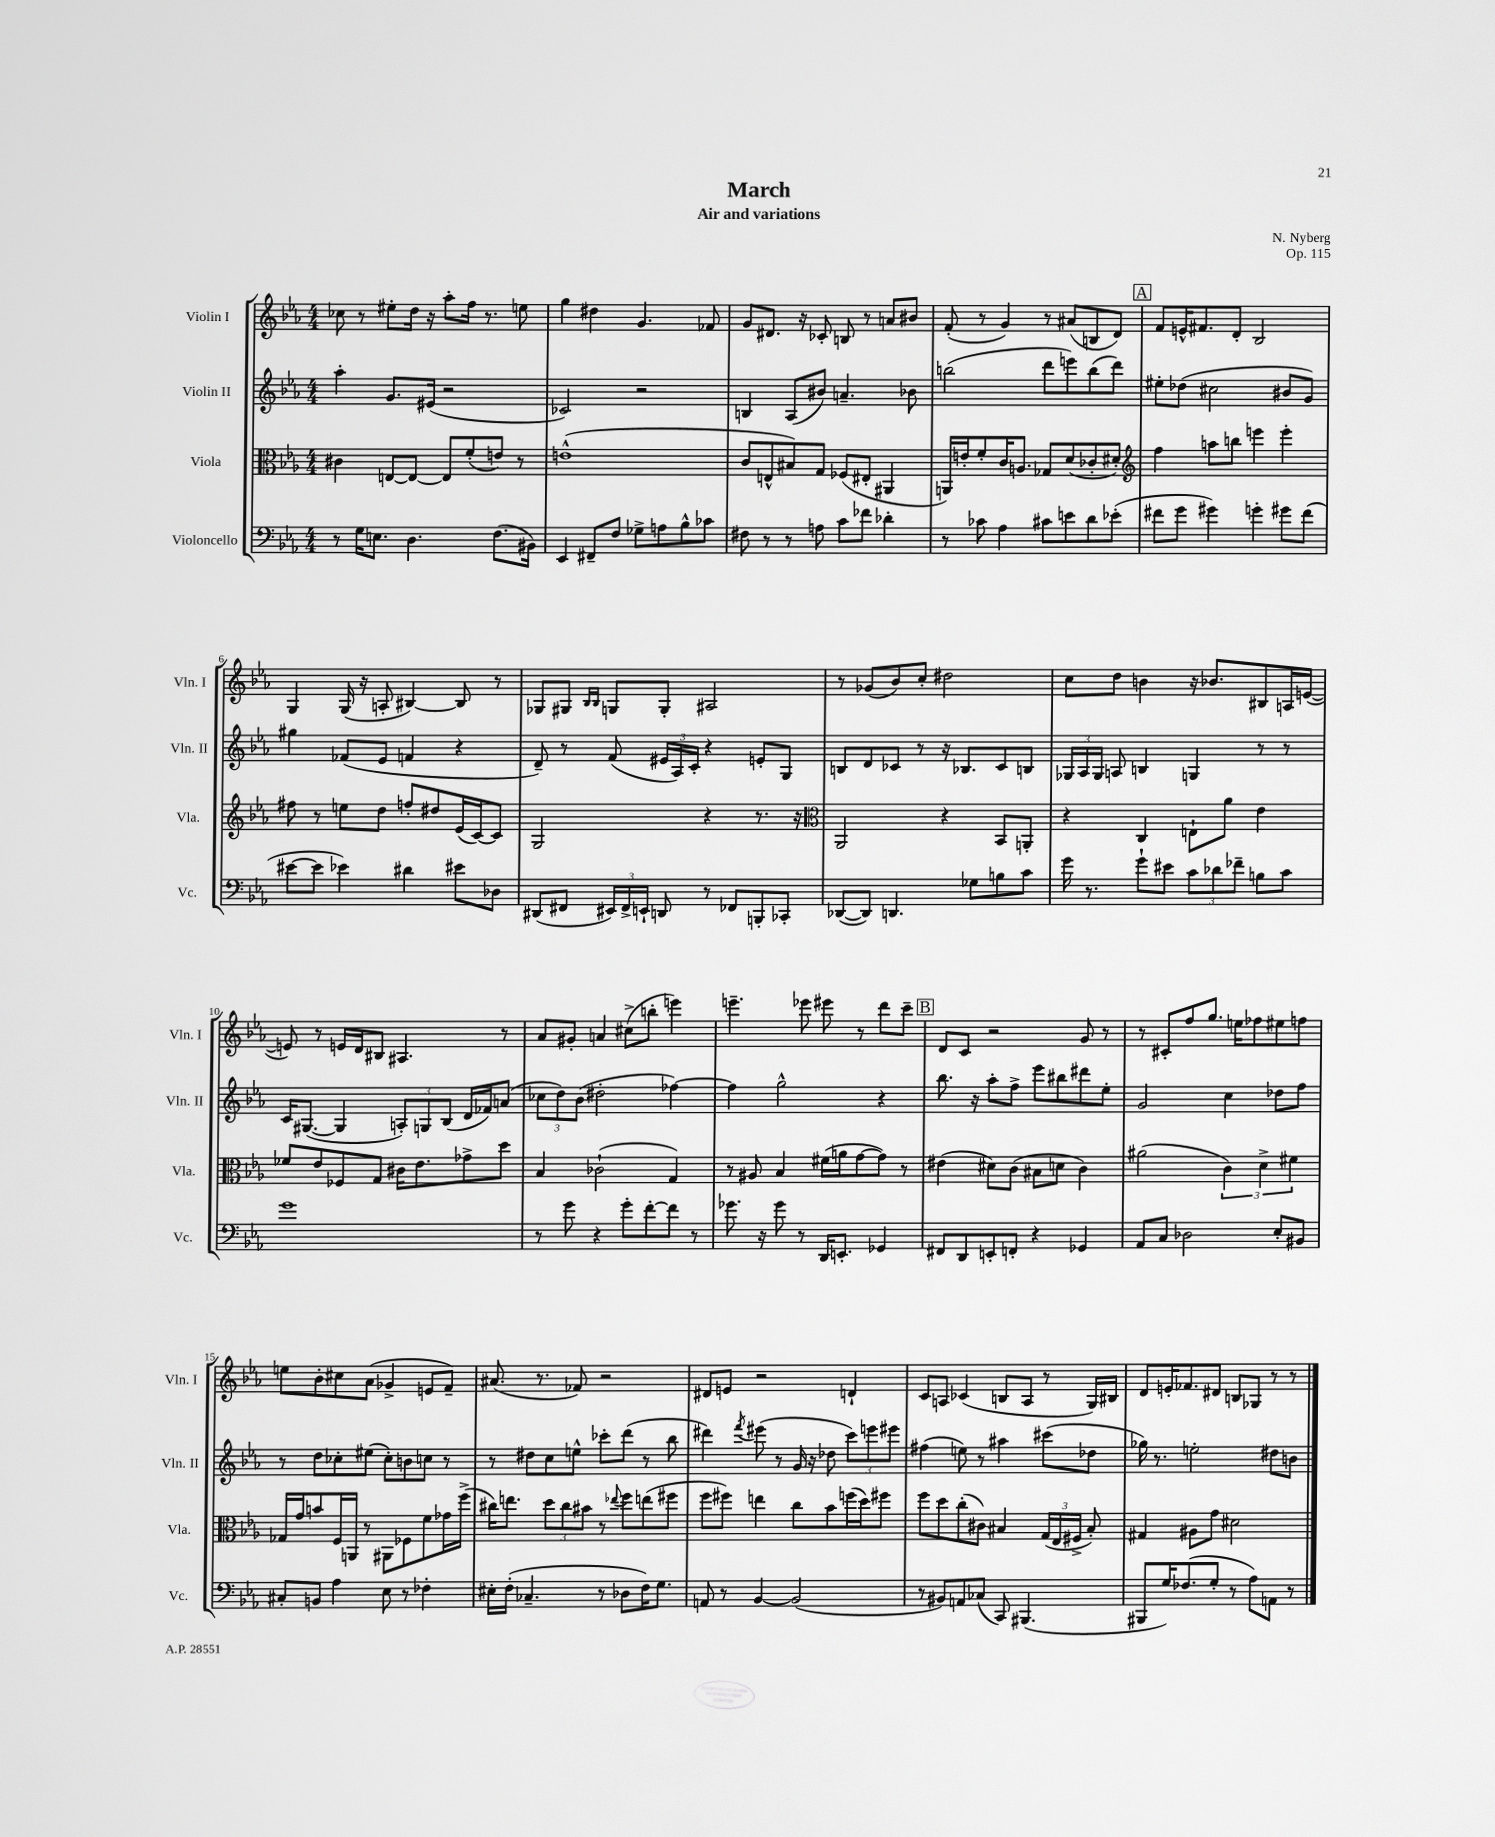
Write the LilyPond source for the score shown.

\header { title = "March" composer = "N. Nyberg" subtitle = "Air and variations" opus = "Op. 115" }
<<
\new StaffGroup <<
\new Staff = "s0" \with { instrumentName = "Violin I" shortInstrumentName = "Vln. I" } {
    \clef treble \key ees \major \numericTimeSignature \time 4/4
    \autoBeamOff ces''8 r8 eis''8[-. d''16] r16 aes''8[-. f''16] r8. e''8 |
    g''4 dis''4 g'4. fes'8 |
    g'8[ dis'8.] r16 ces'8-. b8 r8 a'8[ bis'8] |
    f'8-.( r8 g'4) r8 ais'8[( b8 d'8]) |
    \mark \markup { \box "A" } f'8[ e'16-^ fis'8. d'8]-. bes2 |
    g4 g16( r16 a8-. bis4~) bis8 r8 |
    ges8[ gis8] \grace { bes16[ bes16] } g8[ g8]-. ais2 |
    r8 ges'8[( bes'8) c''8]-. dis''2 |
    c''8[ d''8] b'4 r16 bes'8.[ bis8 a16 e'16]~( |
    e'8) r8 e'16[ d'16 bis8] ais4. r8 |
    aes'8[ gis'8]-. a'4 cis''8[->( b''8]-. e'''4) |
    e'''4.-- ees'''8 eis'''8 r8 d'''8[ c'''8]-- |
    \mark \markup { \box "B" } d'8[ c'8] r2 g'8 r8 |
    r8 cis'8[-. f''8 g''8.] e''16[ fes''8 eis''8 f''8] |
    e''8[ bes'8-. cis''8 aes'8]( ges'4-> e'8[ f'8]--) |
    ais'8.( r8. fes'8) r2 |
    dis'8[ e'8] r2 d'4-! |
    c'8[ a8] ces'4( b8[ a8] r8 g16[) bis16] |
    d'8[ e'16-. fes'8. dis'8] b8[ ges8] r8 r8 \bar "|." |
}
\new Staff = "s1" \with { instrumentName = "Violin II" shortInstrumentName = "Vln. II" } {
    \clef treble \key ees \major \numericTimeSignature \time 4/4
    \autoBeamOff aes''4-. g'8.[ eis'16]( r2 |
    ces'2) r2 |
    b4 aes8[( bis'8]) a'4.-- bes'8 |
    b''2( d'''8[ e'''8) b''8( d'''8]) |
    \mark \markup { \box "A" } eis''8[-. des''8]( cis''2 bis'8[ g'8]) |
    gis''4 fes'8[( ees'8] f'4 r4 |
    d'8--) r8 f'8( \tuplet 3/2 { eis'16[ aes16) c'16]-. } r4 e'8[-. g8] |
    b8[ d'8 ces'8] r8 r16 bes8.[ ces'8 b8] |
    \tuplet 3/2 { ges16[ aes16 ges16] } a8 b4 g4 r8 r8 |
    c'16[ gis8.]~( gis4 \tuplet 3/2 { a8[-.) g8 bes8]( } d'16[ fes'16) a'8]( |
    \tuplet 3/2 { ces''8[ d''8) bes'8]( } dis''2-. fes''4~) |
    fes''4 g''2-^ r4 |
    \mark \markup { \box "B" } bes''8. r16 aes''8[-. f''8]-> ees'''8[ bis''8 dis'''8 ees''8]-. |
    g'2 c''4 des''8[ f''8] |
    r8 d''8[ ces''8-. eis''8]( ces''8[-.) b'8 c''8] r8 |
    r8 dis''8[ c''8 e''8]-^ ces'''8[-. d'''8]( r8 bes''8 |
    dis'''4) \acciaccatura { f'''8 } eis'''8( r8 g'16 r16 des''8 \tuplet 3/2 { c'''8[) e'''8 eis'''8] } |
    fis''4( e''8) r8 ais''4 cis'''8[( des''8] |
    ges''16) r8. e''2-. dis''8[ b'8] \bar "|." |
}
\new Staff = "s2" \with { instrumentName = "Viola" shortInstrumentName = "Vla." } {
    \clef alto \key ees \major \numericTimeSignature \time 4/4
    \autoBeamOff cis'4 e8[~ e8]~ e8[ f'8-.( e'8]) r8 |
    e'1-^( |
    c'8[ e8-^ bis8) g8] fes8[( eis8]-. ais,4 |
    a,16[) e'16-. f'8-. c'16 a8.] ges8[ d'8( ces'8-. dis'8]-.) |
    \mark \markup { \box "A" } \clef treble f''4 a''8[ b''8] e'''4 e'''4-. |
    fis''8 r8 e''8[ d''8] f''8[-. dis''8 ees'16( c'16~) c'8] |
    g2 r4 r8. r16 |
    \clef alto aes,2 r4 bes,8[ a,8]-. |
    r4 c4 e8[-! aes'8] ees'4 |
    fes'8[ ees'8 fes8 g8] cis'16[ ees'8. ges'8-> d''8] |
    bes4 ces'2-!( g4) |
    r8 ais8 bes4 fis'16[( a'16 g'8~ g'8]) r8 |
    \mark \markup { \box "B" } eis'4( dis'8[) c'8]( bis8[ d'8] c'4) |
    ais'2( \tuplet 3/2 { c'4) d'4-> fis'4 } |
    ges16[ g'16 b'8 f16 a,16] r8 ais,8[ fes8 f'8 ges'16 f''16]->( |
    cis''16[) e''8.] \tuplet 3/2 { d''8[ cis''8 bis'8] } r8 \appoggiatura { ees''8 } f''8[ e''8( fis''8] |
    f''8[ fis''8]) e''4 c''8[ bes'8 f''16( d''16) fis''8] |
    f''8[ d''8 c''8-.( cis'8]) bis4 \tuplet 3/2 { g16[( ees16 fis16]-> } bis8-.) |
    gis4 ais8[ g'8] dis'2 \bar "|." |
}
\new Staff = "s3" \with { instrumentName = "Violoncello" shortInstrumentName = "Vc." } {
    \clef bass \key ees \major \numericTimeSignature \time 4/4
    \autoBeamOff r8 g16[ e8.] d4. f8.[( bis,16]) |
    ees,4 fis,8[-- f8] ges8[-> a8 bes8-^ ces'8] |
    fis8 r8 r8 a8 c'8[ fes'8] des'4-. |
    r8 ces'8 aes4 cis'8[ e'8 d'8 ees'8]-.( |
    \mark \markup { \box "A" } fis'8[ g'8] gis'4) g'4-. gis'8[ fis'8]( |
    eis'8[~ eis'8] ees'4) dis'4 eis'8[ des8] |
    dis,8[( fis,8] \tuplet 3/2 { eis,16[) fis,16-> e,16]-! } d,8 r8 fes,8[ b,,8-. ces,8]-. |
    des,8[~( des,8]) d,4. ges8[ b8 c'8] |
    g'16 r8. g'8[-! eis'8] \tuplet 3/2 { c'8[ des'8 fes'8]-- } b8[ c'8] |
    g'1 |
    r8 g'8 r4 g'8[-. f'8~-. f'8] r8 |
    ges'8. r16 ges'8 r8 d,16[ e,8.]-. ges,4 |
    \mark \markup { \box "B" } fis,8[ d,8 e,8-. f,8]-. r4 ges,4 |
    aes,8[ c8] des2 ees8[-. bis,8] |
    cis8[-. b,8] aes4 ees8 r8 fes4-. |
    eis16[-. f16]-.( ces4.-- r8 des8[ f16) g8.] |
    a,8 r8 bes,4~ bes,2( |
    r8 bis,8[) a,8 ces8]( c,8) bis,,4.( |
    bis,,8[ g16) fes8.( g8]-. r8 aes8[) a,8] r8 \bar "|." |
}
>>
>>
